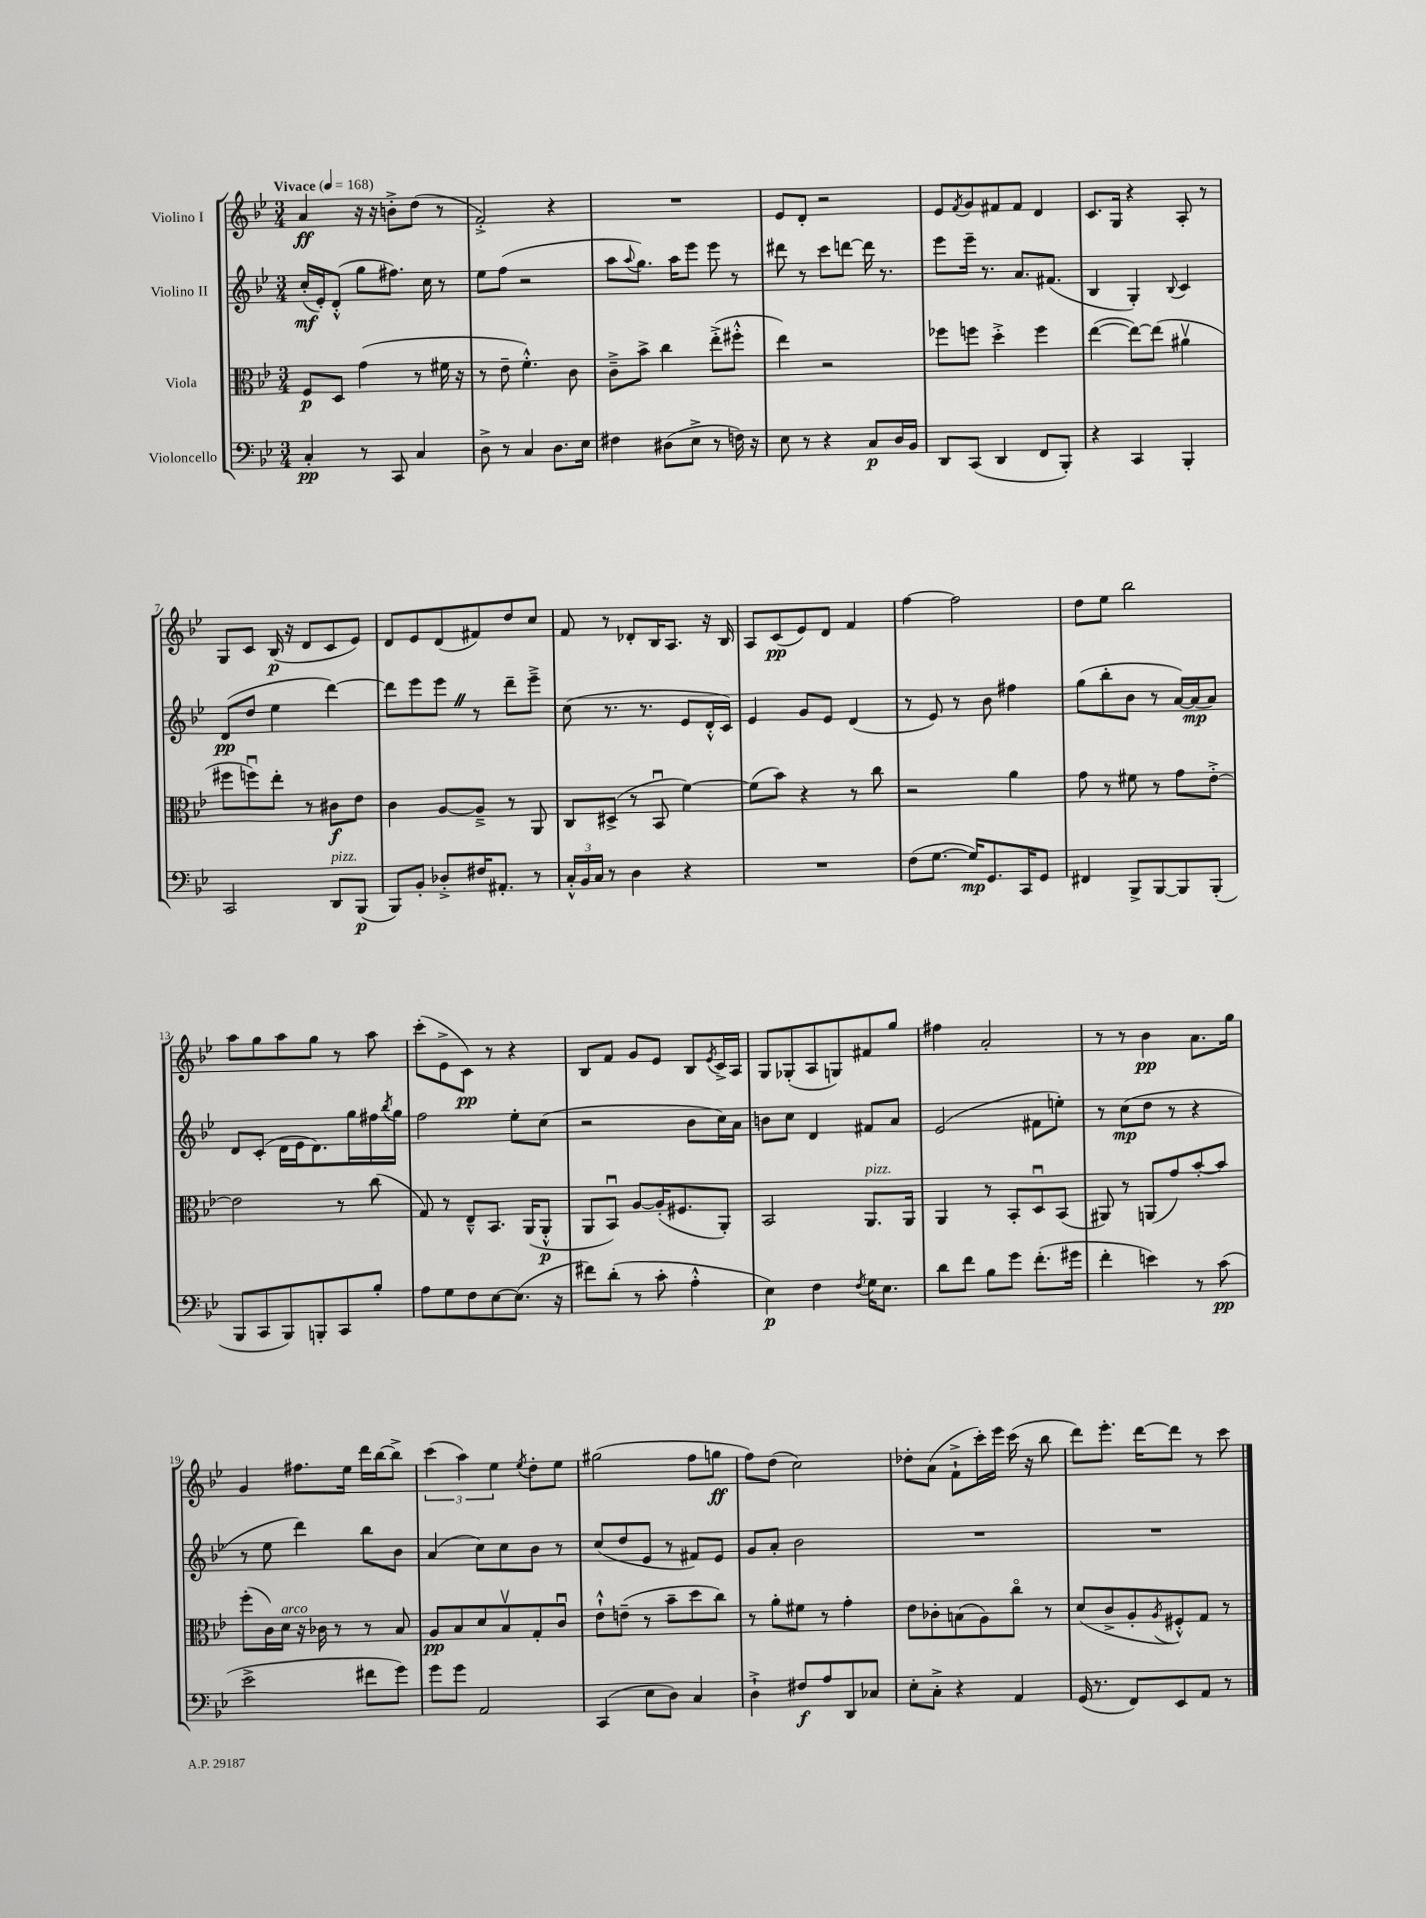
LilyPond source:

<<
\new StaffGroup <<
\new Staff = "s0" \with { instrumentName = "Violino I" } {
    \clef treble \key bes \major \numericTimeSignature \time 3/4 \tempo "Vivace" 4 = 168
    a'4\ff r16 r16 b'8-.-> d''8( r8 |
    f'2-.->) r4 |
    R2. |
    ees'8 d'8-. r2 |
    ees'8 \acciaccatura { f'8 } g'8 fis'8 fis'8 d'4 |
    c'8. g16 r4 a8-. r8 |
    g8 c'8 bes16\p( r16 d'8 c'8 ees'8) |
    d'8 ees'8 d'8( fis'8) d''8 c''8 |
    f'8 r8 des'8-. bes16 a8. r16 bes16 |
    a8 c'8\pp( ees'8) d'8 f'4 |
    f''4~ f''2 |
    d''8 ees''8 bes''2 |
    a''8 g''8 a''8 g''8 r8 a''8 |
    c'''8-.( ees'8-> c'8\pp) r8 r4 |
    bes8 f'8 g'8 ees'8 bes8 \acciaccatura { ees'8 } c'16-> a16 |
    g8 ges8-.( a8 g8) fis'8 g''8 |
    fis''4 a'2-. |
    r8 r8 bes'4\pp a'8. g''16 |
    g'4 fis''8. ees''16 d'''16 bes''16~ bes''8-> |
    \tuplet 3/2 { c'''4( a''4) ees''4 } \acciaccatura { ees''8 } d''8-. ees''8 |
    gis''2( f''8 g''8\ff |
    f''8) d''8( c''2) |
    des''8-. a'8( f'8-!-> c'''16-.) ees'''16 c'''16( r16 bes''8 |
    d'''8) ees'''8.-. d'''16~ d'''8 r8 c'''8 \bar "|." |
}
\new Staff = "s1" \with { instrumentName = "Violino II" } {
    \clef treble \key bes \major \numericTimeSignature \time 3/4
    c''16-.\mf( ees'16-.) d'8-.-^( g''8 fis''8.) c''16 r8 |
    ees''8 f''8( r2 |
    a''8 \appoggiatura { a''8 } g''8.) a''16 ees'''8 ees'''8 r8 |
    dis'''8 r8 c'''8 d'''8~ d'''16 r8. |
    ees'''8 ees'''16-- r8. a'8. fis'8.( |
    bes4 g4-.) \appoggiatura { bes8 } c'4 |
    d'8\pp( d''8 ees''4 d'''4~) |
    d'''8 ees'''8 ees'''8 \once \override BreathingSign.text = \markup { \musicglyph "scripts.caesura.straight" } \breathe r8 d'''8-- ees'''8---> |
    c''8( r8. r8. ees'8 d'16-.-^ c'16) |
    ees'4 g'8 ees'8 d'4( |
    r8 ees'8) r8 bes'8 fis''4 |
    g''8( bes''8-. bes'8 r8 a'16~) a'16\mp( a'8) |
    d'8 c'8-.( d'16 ees'16 d'8.) g''16 fis''16 \acciaccatura { bes''8 } g''16 |
    f''2 ees''8-. c''8( |
    r2 bes'8 c''16) a'16 |
    b'8 c''8 d'4 fis'8 a'8 |
    ees'2( fis'8 e''8-.) |
    r8 c''8\mp( d''8 r8 r4 |
    r8 ees''8 d'''4) bes''8 bes'8 |
    a'4( c''8) c''8 bes'8 r8 |
    c''8( d''8 ees'8 r8 fis'8) ees'8 |
    g'8 a'8-. bes'2 |
    R2. |
    R2. \bar "|." |
}
\new Staff = "s2" \with { instrumentName = "Viola" } {
    \clef alto \key bes \major \numericTimeSignature \time 3/4
    f8\p d8 g'4( r8 fis'16 r16 |
    r8 ees'8-- f'4.-.-^) c'8 |
    c'8---> bes'8-> c''4 ees''8-.->( fis''8-.-^ |
    ees''4) r2 |
    fes''8 f''8 d''4-.-> f''4 |
    ees''4~( ees''8~) ees''8( ais'4\upbow |
    fis''8 f''8\downbow) ees''8-. r8 cis'8\f ees'8 |
    c'4 a8~ a8---> r8 a,8 |
    c8 dis8->( r8 bes,8\downbow f'4~) |
    f'8( bes'8) r4 r8 c''8 |
    r2 a'4 |
    g'8 r8 fis'8 r8 g'8 ees'8~-.-> |
    ees'2 r8 c''8( |
    g8) r8 ees8---^ bes,8. a,16( a,8-.-^\p |
    a,8 bes,8\downbow) a8~ a16-.( fis8. a,8-.) |
    bes,2 a,8.^\markup { \italic "pizz." } a,16 |
    a,4 r8 bes,8-. d8\downbow bes,8( |
    ais,8) r8 a,8( g'8) bes'8~-. bes'8 |
    f''8-.( c'16) d'16^\markup { \italic "arco" } r16 ces'16 r8 r8 bes8 |
    a8\pp bes8 d'8 bes8\upbow g8-. c'8\downbow |
    ees'8-!-^ e'8--( r8 bes'8-- d''8 c''8) |
    r8 a'8-. fis'8 r8 g'4-. |
    ees'8 ces'8-. b8( a8) c''8\flageolet r8 |
    d'8( c'8-> a8-. \acciaccatura { a8 } fis8-.-^) g8 r8 \bar "|." |
}
\new Staff = "s3" \with { instrumentName = "Violoncello" } {
    \clef bass \key bes \major \numericTimeSignature \time 3/4
    c4-.\pp r8 c,8 c4 |
    d8-> r8 c4 d8. ees16 |
    fis4 dis8( ees8-> r8 f16) r16 |
    ees8 r8 r4 c8\p d16 bes,16 |
    d,8 c,8( d,4 f,8 bes,,8-.) |
    r4 c,4 bes,,4-. |
    c,2 d,8^\markup { \italic "pizz." } bes,,8\p( |
    bes,,8) bes,8-. des8-.-> fis16 ais,8.-. r8 |
    \tuplet 3/2 { c16-.-^ bes,16 c16 } r8 d4 r4 |
    R2. |
    f8( g8.~ g16\mp) g,8. c,16 g,8 |
    fis,4 bes,,8-> bes,,8~ bes,,8 bes,,8-.( |
    bes,,8 c,8 bes,,8) b,,8-. c,8 bes8-. |
    a8 g8 f8 ees8~ ees8.( r16 |
    fis'8) d'8-.( r8 c'8-. a4-.-^ |
    ees4\p) f4 \acciaccatura { f8 } g16 ees8. |
    d'8 f'8 bes8 g'8 f'8.-.( gis'16 |
    f'4-. e'4) r8 c'8\pp( |
    ees'2-> fis'8 g'8) |
    g'8 g'8 a,2 |
    c,4( ees8 d8) c4 |
    d4-!-> fis8\f a8 d,8 ces8 |
    ees8-. c8-.-> r4 a,4 |
    g,16( r8. f,8) ees,8 a,8 r8 \bar "|." |
}
>>
>>
